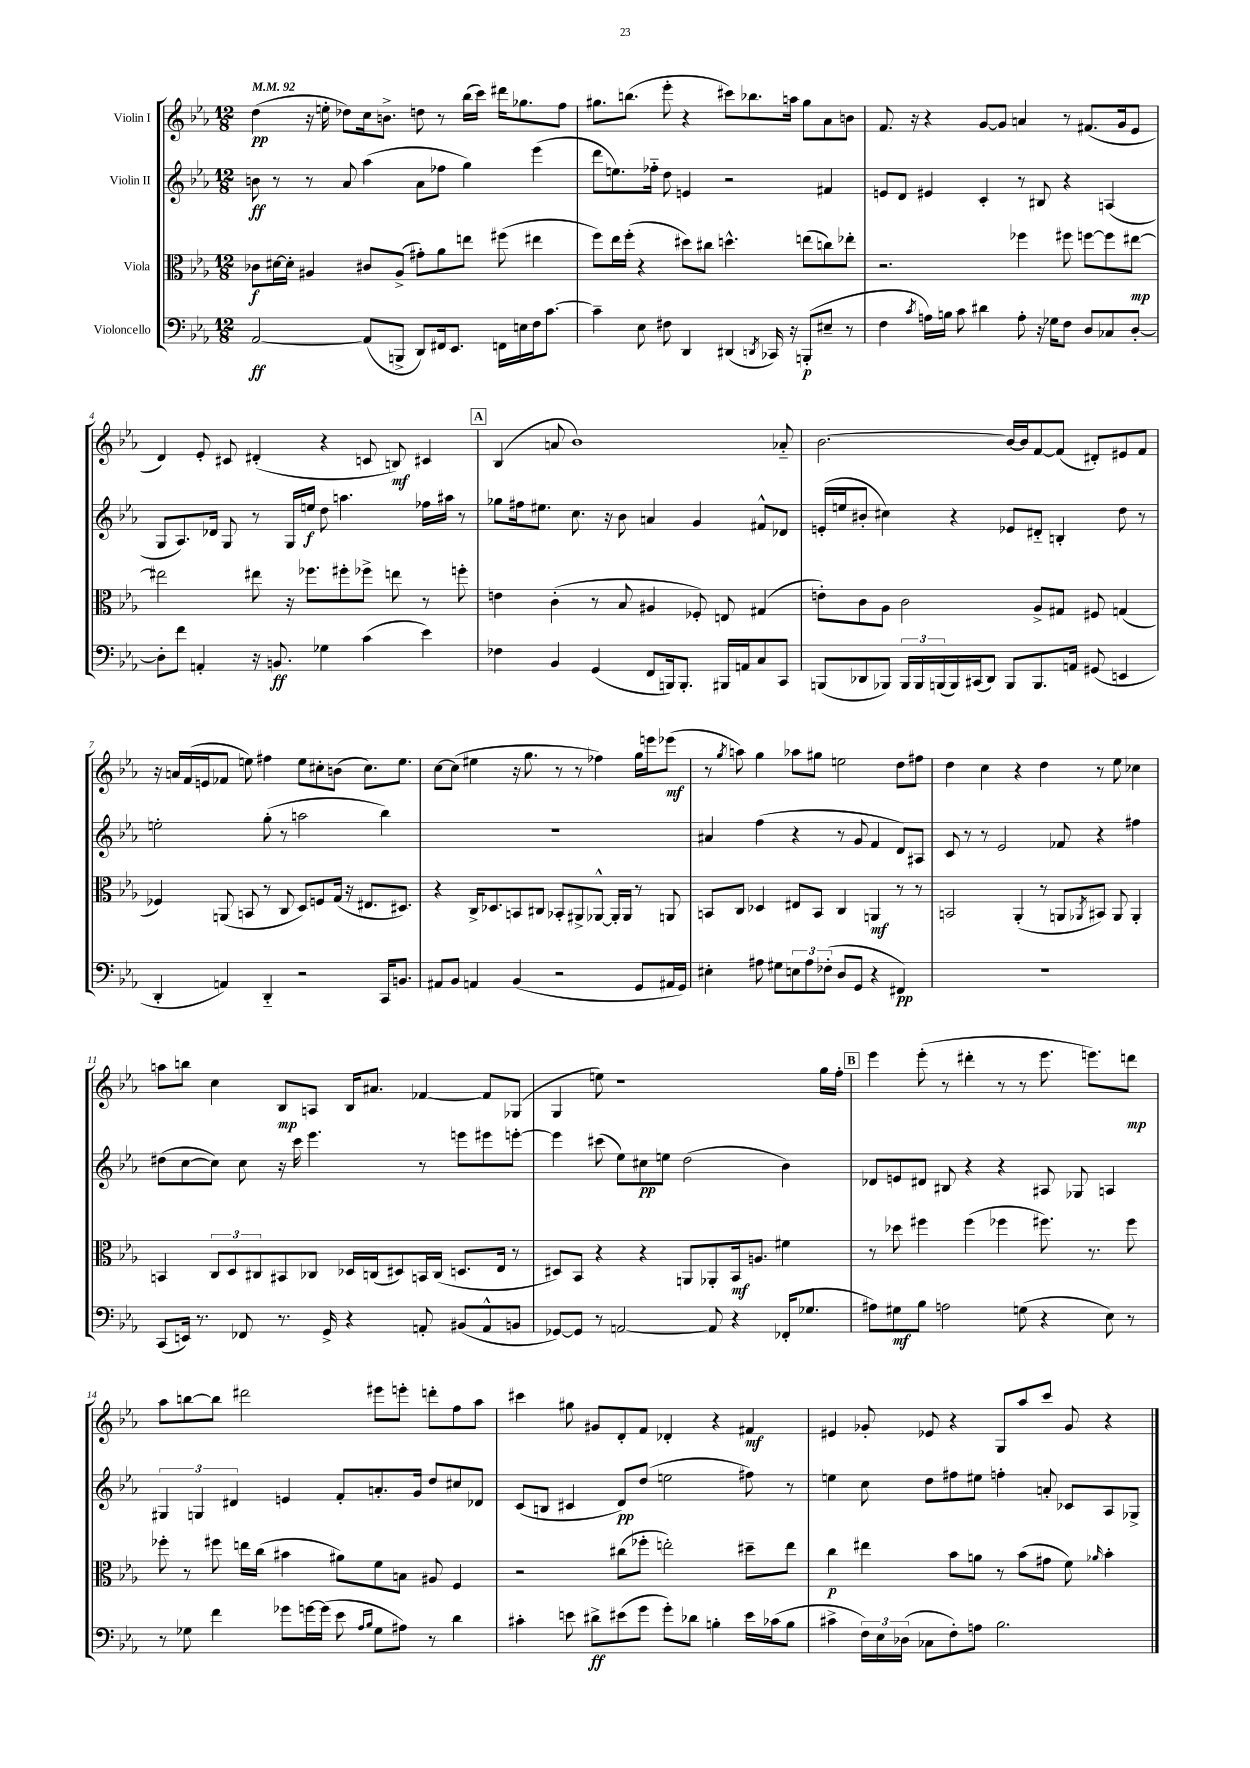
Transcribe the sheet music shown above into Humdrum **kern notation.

**kern	**dynam	**kern	**dynam	**kern	**dynam	**kern	**dynam
*part4	*part4	*part3	*part3	*part2	*part2	*part1	*part1
*staff4	*staff4	*staff3	*staff3	*staff2	*staff2	*staff1	*staff1
*I"Violoncello	*	*I"Viola	*	*I"Violin II	*	*I"Violin I	*
*clefF4	*	*clefC3	*	*clefG2	*	*clefG2	*
*k[b-e-a-]	*	*k[b-e-a-]	*	*k[b-e-a-]	*	*k[b-e-a-]	*
*M12/8	*	*M12/8	*	*M12/8	*	*M12/8	*
*MM92	*	*MM92	*	*MM92	*	*MM92	*
=1	=1	=1	=1	=1	=1	=1	=1
[2AA-/	ff	8c-X\L	f	8bn\	ff	(4dd\	pp
.	.	[16d#X\L	.	8r	.	.	.
.	.	16d#'\JJ]	.	.	.	.	.
.	.	4A#X/	.	8r	.	16r	.
.	.	.	.	.	.	16een'\	.
.	.	.	.	8a-/	.	8dd-X\L)	.
(8AA-/L]	.	8c#X/L	.	(4aa-\	.	16cc\k	.
.	.	.	.	.	.	8.bn^\J	.
8BBBn^/J	.	(8A#^/J	.	.	.	.	.
8DD/L)	.	8g#X'\L)	.	8a-\L	.	8ddn\	.
16FF#X/k	.	8a-\	.	8ff-X\J	.	8r	.
8.EE-/J	.	.	.	.	.	.	.
.	.	8een\J	.	4gg\)	.	(16bb-\LL	.
.	.	.	.	.	.	16ccc\JJ)	.
16FFn\LL	.	(8ff#X\	.	.	.	16ddd#X\KL	.
16En\	.	.	.	.	.	8.gg-X\	.
16F\J	.	4ee#X\	.	(4eee-\	.	.	.
[8.c\J	.	.	.	.	.	.	.
.	.	.	.	.	.	8ff\J	.
=2	=2	=2	=2	=2	=2	=2	=2
4c~\]	.	8ff\L)	.	8ddd\L	.	8.gg#X\L	.
.	.	16ee-\L	.	8.een\)	.	.	.
.	.	(16ff'\JJ	.	.	.	(8.bbn\J	.
8E-\	.	4r	.	.	.	.	.
.	.	.	.	16ff-X\Jk	.	.	.
8F#X\	.	.	.	8dd\	.	8eee-'\	.
4DD/	.	8dd#X\L)	.	4en/	.	4r	.
.	.	8cc#X\J	.	.	.	.	.
(4DD#X/	.	4.ddn^^\	.	2r	.	8ccc#X\L)	.
.	.	.	.	.	.	8.bb-X\	.
8qDDn/	.	.	.	.	.	.	.
16CC-X/)	.	.	.	.	.	.	.
16r	.	.	.	.	.	16aan\Jk	.
(8BBBn'/L	p	(8een\L	.	.	.	8gg#\L	.
8E#X~/J	.	8ccn\)	.	4f#X/	.	8a-\	.
8r	.	8ee-X'\J	.	.	.	8bn\J	.
=3	=3	=3	=3	=3	=3	=3	=3
4F\	.	2.r	.	8en/L	.	8.f/	.
.	.	.	.	8d/J	.	.	.
.	.	.	.	.	.	16r	.
8qc/	.	.	.	.	.	.	.
16An\LL)	.	.	.	4e#X/	.	4r	.
16Bn\JJ	.	.	.	.	.	.	.
8c\	.	.	.	.	.	.	.
4d#X\	.	.	.	4c'/	.	[8g/L	.
.	.	.	.	.	.	8g/J]	.
8A'\	.	4ff-X\	.	8r	.	4an/	.
16r	.	.	.	8B#X/	.	.	.
16G-X\KL	.	.	.	.	.	.	.
8F\J	.	8ff#X\	.	4r	.	8r	.
8D/L	.	[8ffn\L	.	.	.	(8.f#X/L	.
8C-X/	.	8ff\]	.	(4An/	.	.	.
.	.	.	.	.	.	16g/k	.
[8D'/J	.	[8ee#X\J	mp	.	.	8e-/J	.
!!LO:LB:g=z
=4	=4	=4	=4	=4	=4	=4	=4
8D'\L]	.	2ee#X\]	.	8G/L	.	4d/)	.
8f\J	.	.	.	8.A-/)	.	.	.
4AAn'/	.	.	.	.	.	8e-'/	.
.	.	.	.	16d-X/Jk	.	.	.
.	.	.	.	8G/	.	8c#X/	.
16r	.	8ee#X\	.	8r	.	(4d#X'/	.
8.BBn/	ff	.	.	.	.	.	.
.	.	16r	.	16G/LL	.	.	.
.	.	8.ff-X\L	.	16een/JJ	f	.	.
4G-X\	.	.	.	8dd\	.	4r	.
.	.	8ff#X'\	.	4.aan\	.	.	.
(4c\	.	8ff-X^\J	.	.	.	8cn/	.
.	.	8een\	.	.	.	8Bn/)	mf
4e-\)	.	8r	.	16ff-X\LL	.	4c#X/	.
.	.	.	.	16aa#X\JJ	.	.	.
.	.	8ffn'\	.	8r	.	.	.
!!LO:REH:place=s1:t=A
=5	=5	=5	=5	=5	=5	=5	=5
4F-X\	.	4en\	.	8gg-X\L	.	(4B-/	.
.	.	.	.	16ff#X\k	.	.	.
.	.	.	.	8.ee#X\J	.	.	.
4BB-/	.	(4c'\	.	.	.	8an/	.
.	.	.	.	8.cc\	.	1b-)	.
(4GG/	.	8r	.	.	.	.	.
.	.	.	.	16r	.	.	.
.	.	8B-/	.	8b-\	.	.	.
8FF/L	.	4A#X/	.	4an/	.	.	.
16BBBn/k)	.	.	.	.	.	.	.
8.BBB'/J	.	.	.	.	.	.	.
.	.	8F-X'/)	.	4g/	.	.	.
16BBB#X/LL	.	8En/	.	.	.	.	.
16AAn/J	.	.	.	.	.	.	.
8C/	.	(4G#X/	.	8f#X^^/L	.	.	.
8CC/J	.	.	.	8d-X/J	.	8a-X/	.
=6	=6	=6	=6	=6	=6	=6	=6
(8BBBn/L	.	8en'\L)	.	(16en'/LL	.	[2.b-\	.
.	.	.	.	16een/J	.	.	.
8DD-X/	.	8c\	.	8b#X'/J	.	.	.
8BBB-X/J)	.	8A-\J	.	4cc#X\)	.	.	.
24BBB-/LL	.	2c\	.	.	.	.	.
24BBB-/	.	.	.	.	.	.	.
(24BBBn/	.	.	.	.	.	.	.
16BBB/)	.	.	.	4r	.	.	.
(16CC#X/J	.	.	.	.	.	.	.
8DD-/J)	.	.	.	.	.	.	.
8BBB/L	.	.	.	8e-X/L	.	16b-/LL_	.
.	.	.	.	.	.	16b-/J]	.
8.BBB/	.	8A-^/L	.	8d#X/J	.	[8f/	.
.	.	8G#X/J	.	4Bn'/	.	(8f/J]	.
16AAn/Jk	.	.	.	.	.	.	.
(8GG#X/	.	8F#X/	.	.	.	8d#X'/L)	.
4EEn/	.	(4Gn/	.	8dd\	.	8e#X/	.
.	.	.	.	8r	.	8f/J	.
!!LO:LB:g=z
=7	=7	=7	=7	=7	=7	=7	=7
4DD'/	.	4F-X/)	.	2een'\	.	16r	.
.	.	.	.	.	.	16an/LL	.
.	.	.	.	.	.	(16f/	.
.	.	.	.	.	.	16en/J	.
4AAn/)	.	(8AAn/	.	.	.	8f-X/J	.
.	.	8BBn/	.	.	.	8een\)	.
4DD/	.	8r	.	(8gg'\	.	4ff#X\	.
.	.	8C/	.	8r	.	.	.
2r	.	8D/L)	.	2aan\	.	8ee\L	.
.	.	8Fn/	.	.	.	8cc#X'\	.
.	.	(16G/Jk	.	.	.	(8bn\J	.
.	.	16r	.	.	.	.	.
.	.	8.E#X/L	.	.	.	8.cc#\L)	.
16CC/KL	.	.	.	4bb-\)	.	.	.
8.BBn/J	.	8.D#X/J)	.	.	.	8.ee\J	.
=8	=8	=8	=8	=8	=8	=8	=8
8AA#X/L	.	4r	.	1.r	.	[8cc\L	.
8BB-/J	.	.	.	.	.	(8cc\J]	.
4AAn/	.	16C^/KL	.	.	.	4ee#X\	.
.	.	8.D-X/	.	.	.	.	.
(4BB-/	.	8BBn/	.	.	.	16r	.
.	.	.	.	.	.	8.gg\	.
.	.	8C#X/J	.	.	.	.	.
2r	.	8BB-X'/L	.	.	.	8r	.
.	.	8AA#X^/	.	.	.	8r	.
.	.	[8AA-X^^/J	.	.	.	4ff-X\)	.
.	.	16AA-'/LL]	.	.	.	.	.
.	.	16AA-/JJ	.	.	.	.	.
8GG/L	.	8r	.	.	.	16gg\LL	.
.	.	.	.	.	.	16eeen\J	.
16AA#X/L	.	8AAn/	.	.	.	(8eee-X\J	mf
16GG/JJ)	.	.	.	.	.	.	.
=9	=9	=9	=9	=9	=9	=9	=9
4E#X'\	.	8BBn/L	.	4a#X/	.	8r	.
.	.	.	.	.	.	8qgg/	.
.	.	8C/J	.	.	.	8aan\)	.
8A#X\	.	4D-X/	.	(4ff\	.	4gg\	.
8G#X\L	.	.	.	.	.	.	.
12En\	.	8E#X/L	.	4r	.	8aa-X\L	.
12A#\	.	.	.	.	.	.	.
.	.	8BB/J	.	.	.	8gg#X\J	.
(12F-X'\J	.	.	.	.	.	.	.
8D/L	.	4C/	.	8r	.	2een\	.
8GG/J	.	.	.	8g/	.	.	.
4r	.	4AAn/	mf	4f/	.	.	.
4FF#X/)	pp	8r	.	8d/L)	.	8dd\L	.
.	.	8r	.	8A#X/J	.	8ff#X\J	.
=10	=10	=10	=10	=10	=10	=10	=10
1.r	.	2BBn/	.	8c/	.	4dd\	.
.	.	.	.	8r	.	.	.
.	.	.	.	8r	.	4cc\	.
.	.	.	.	2e-/	.	.	.
.	.	(4AA-'/	.	.	.	4r	.
.	.	8r	.	.	.	4dd\	.
.	.	8AAn/L	.	8f-X/	.	.	.
.	.	8qAA-X/	.	.	.	.	.
.	.	8BB#X/J)	.	4r	.	8r	.
.	.	8AA-/	.	.	.	8ee-\	.
.	.	4AA-'/	.	4ff#X\	.	4cc-X\	.
!!LO:LB:g=z
=11	=11	=11	=11	=11	=11	=11	=11
(8CC/L	.	4BBn/	.	(8dd#X\L	.	8aan\L	.
16EEn/Jk)	.	.	.	[8cc\	.	8bbn\J	.
8.r	.	.	.	.	.	.	.
.	.	12C/L	.	8cc\J])	.	4cc\	.
.	.	12D/	.	.	.	.	.
8FF-X/	.	.	.	8cc\	.	.	.
.	.	12C#X/	.	.	.	.	.
8.r	.	8BB#X/	.	16r	.	8B-/L	mp
.	.	.	.	16ccc\	.	.	.
.	.	8C-X/J	.	4.eee-\	.	8An/J	.
16GG^/	.	.	.	.	.	.	.
4r	.	16D-X/LL	.	.	.	16B-/KL	.
.	.	(16Cn/J	.	.	.	8.a#X/J	.
.	.	8D#X/)	.	.	.	.	.
8AAn'/	.	16BBn/L	.	8r	.	[4f-X/	.
.	.	(16C/JJ	.	.	.	.	.
(8BB#X/L	.	8.Dn/L	.	8eeen\L	.	.	.
8AA^^/	.	.	.	8eee#X\	.	8f-/L]	.
.	.	16E-/Jk	.	.	.	.	.
8BBn/J	.	8r	.	[8eeen'\J	.	(8G-X/J	.
=12	=12	=12	=12	=12	=12	=12	=12
[8GG-X/L)	.	8D#X/L)	.	4eee\]	.	4G/	.
8GG-/J]	.	8BB-/J	.	.	.	.	.
8r	.	4r	.	(8ccc#X\	.	8een\)	.
[2AAn/	.	.	.	8ee-\L)	.	1r	.
.	.	4r	.	8cc#X\	pp	.	.
.	.	.	.	8een\J	.	.	.
.	.	8AAn/L	.	(2dd\	.	.	.
8AA/]	.	8AA-X'/	.	.	.	.	.
4r	.	16BB-/k	mf	.	.	.	.
.	.	8.An/J	.	.	.	.	.
(16FF-X'/KL	.	4f#X\	.	4b-\)	.	.	.
8.G-X/J	.	.	.	.	.	.	.
.	.	.	.	.	.	16gg\LL	.
.	.	.	.	.	.	16ff'\JJ	.
!!LO:REH:place=s1:t=B
=13	=13	=13	=13	=13	=13	=13	=13
8A#X\L)	.	8r	.	8d-X/L	.	4eee-\	.
8G#X\	mf	8dd-X\	.	8en/	.	.	.
8B-\J	.	4ff#X\	.	8d#X/J	.	(8eee-'\	.
2An\	.	.	.	8B#X/	.	8r	.
.	.	(4ff#\	.	4r	.	4ddd#X'\	.
.	.	4ff-X\	.	4r	.	8r	.
(8Gn\	.	.	.	.	.	8r	.
4r	.	8.ff#X\)	.	8A#X/	.	8.eee-\	.
.	.	.	.	8G-X/	.	.	.
.	.	8.r	.	.	.	8.eeen\L)	.
8E-\)	.	.	.	4An/	.	.	.
8r	.	8ff#\	.	.	.	8dddn\J	mp
!!LO:LB:g=z
=14	=14	=14	=14	=14	=14	=14	=14
8r	.	8ff-X'\	.	6G#X/	.	8aa-\L	.
8G-X\	.	8r	.	.	.	[8bbn\	.
.	.	.	.	6Gn/	.	.	.
4f\	.	8ff#X\	.	.	.	8bb\J]	.
.	.	.	.	6d#X/	.	.	.
.	.	16een\LL	.	.	.	2ddd#X\	.
.	.	(16cc\JJ	.	.	.	.	.
8g-X\L	.	4b#X\	.	4en/	.	.	.
[16gn\L	.	.	.	.	.	.	.
(16g\JJ]	.	.	.	.	.	.	.
8e-\	.	8a#X\L)	.	8f'/L	.	.	.
16qqA-/LL	.	.	.	.	.	.	.
16qqB-/JJ	.	.	.	.	.	.	.
8G-\L	.	8f\	.	8.an'/	.	8eee#X\L	.
8A#X\J)	.	8Bn\J	.	.	.	8eeen'\J	.
.	.	.	.	16g/Jk	.	.	.
8r	.	8A#X/	.	8dd/L	.	8dddn'\L	.
4d\	.	4F/	.	8cc#X/	.	8ff\	.
.	.	.	.	8d-X/J	.	8aa-\J	.
=15	=15	=15	=15	=15	=15	=15	=15
4c#X'\	.	2r	.	(8c/L	.	4ccc#X\	.
.	.	.	.	8Bn/J	.	.	.
8en\	.	.	.	4c#X/	.	8gg#X\	.
8d#X^\L	ff	.	.	.	.	8g#X/L	.
(8e#X\	.	(8cc#X\L	.	8d/L)	pp	8d'/	.
8g\J	.	8ff-X'\J	.	(8dd/J	.	8f/J	.
8g'\L)	.	2een'\)	.	2een\	.	4d-X'/	.
8d-X\J	.	.	.	.	.	.	.
4Bn'\	.	.	.	.	.	4r	.
16e#\LL	.	8dd#X~\L	.	8ff#X\)	.	4f#X/	mf
(16c-X\J	.	.	.	.	.	.	.
8B\J	.	8ee\J	.	8r	.	.	.
=16	=16	=16	=16	=16	=16	=16	=16
4c#X^\	.	4cc\	p	4een\	.	4e#X/	.
24F\LL)	.	4ee#X\	.	8cc\	.	8g-X'/	.
24E-\	.	.	.	.	.	.	.
(24D-X\JJ	.	.	.	.	.	.	.
8C-X\L	.	.	.	8dd\L	.	8e-X/	.
8F'\)	.	8b-\L	.	8ff#X\	.	4r	.
8An\J	.	8an\J	.	8ee#X\J	.	.	.
2.B-\	.	8r	.	4ffn'\	.	8G/L	.
.	.	(8b-\L	.	.	.	8aa-/	.
.	.	8g#X\J	.	8an'/	.	8ccc/J	.
.	.	8f\)	.	8c-X/L	.	8g-/	.
.	.	16qqa-X/	.	.	.	.	.
.	.	4b-'\	.	8A-/	.	4r	.
.	.	.	.	8G-X^/J	.	.	.
==	==	==	==	==	==	==	==
*-	*-	*-	*-	*-	*-	*-	*-
